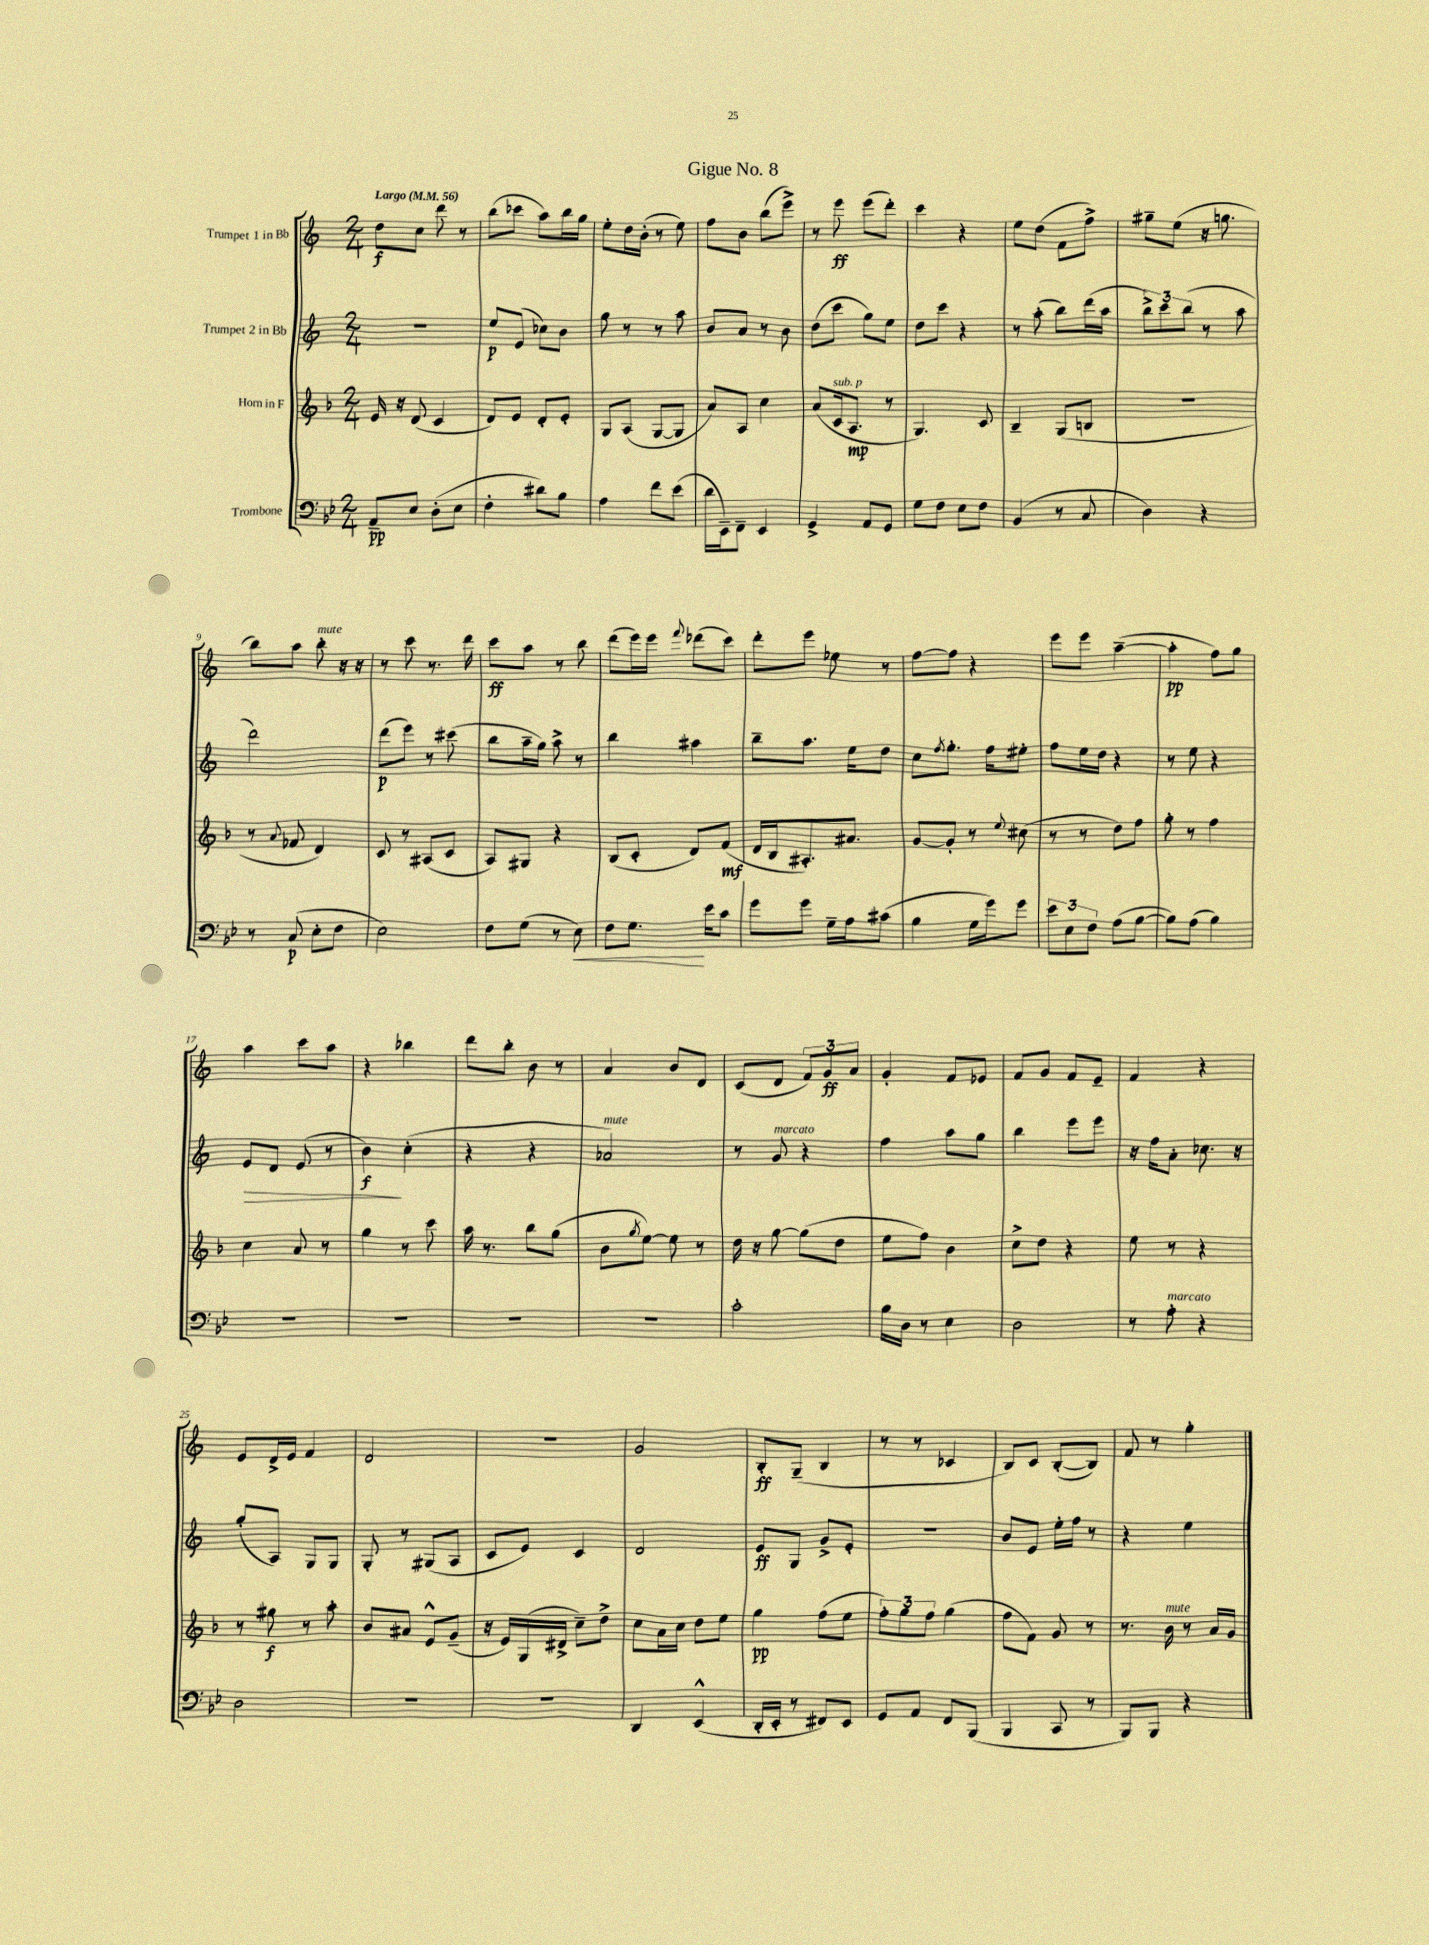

**kern	**kern	**kern	**kern
*staff4	*staff3	*staff2	*staff1
*clefF4	*clefG2	*clefG2	*clefG2
*k[b-e-]	*k[b-]	*k[]	*k[]
*M2/4	*M2/4	*M2/4	*M2/4
*MM56	*MM56	*MM56	*MM56
8AA~/L	16e/	2r	8dd\L
.	16r	.	.
8E-/J	(8d/	.	8cc\J
(8D'\L	4c/	.	8ddd\
8E-\J	.	.	8r
=	=	=	=
4F'\	8d/L)	8ee/L	(8bb\L
.	8e/J	(8e/J	8ccc-\J
8d#\L)	8d'/L	8cc-\L)	8aa\L)
8B-\J	8e'/J	8b\J	16bb\L
.	.	.	16gg\JJ
=	=	=	=
4A\	8G/L	8gg\	8ee'\L
.	(8A/J	8r	16dd\L
.	.	.	(16b'\JJ
8f\L	[8G/L	8r	8r
(8e-\J	8G/]J	8aa\	8ee\)
=	=	=	=
16d\LL	8a/L)	8b/L	8ff\L
16EE-~\J)	.	.	.
8FF~\J	8A/J	8a/J	8b\J
4EE-/	4cc\	8r	(8bb\L
.	.	8b\	8eee^\J)
=	=	=	=
4GG^/	(8a/L	(8dd\L	8r
.	16c/k	8ccc\J	8eee\
.	8.A/J	.	.
8AA/L	.	8gg\L)	(8eee\L
8GG/J	8r	8ee\J	8ddd'\J)
=	=	=	=
8G\L	4.G/)	8dd\L	4ccc\
8F\J	.	8ccc\J	.
8E-\L	.	4r	4r
8F\J	8c/	.	.
=	=	=	=
(4BB-/	4B-~/	8r	8ee\L
.	.	(8aa'\	(8dd\J
8r	(8G/L	8bb\L)	8f\L
8C/	8B/J	(16ddd\L	8ff^\J)
.	.	16aa\JJ	.
=	=	=	=
4D\)	2r	12bb^\L)	8gg#~\L
.	.	12ccc\	.
.	.	.	(8ee\J
.	.	(12bb\J	.
4r	.	8r	16r
.	.	.	8.gg\
.	.	8aa\	.
=	=	=	=
8r	8r	2ddd\)	8bb\L)
.	8qqa/	.	.
(8C/	8f-/	.	8aa\J
8E-'\L	4d/)	.	8bb'\
8F\J	.	.	16r
.	.	.	16r
=	=	=	=
2E-\)	8c/	(8ddd\L	8r
.	8r	8eee\J)	8ccc\
.	(8A#/L	8r	8.r
.	8c/J	(8ccc#\	.
.	.	.	16ddd\
=	=	=	=
8F\L	8A/L)	8bb\L	8ccc\L
(8G\J	8G#/J	16aa~\L	8aa\J
.	.	16gg\JJ)	.
8r	4r	8aa^\	8r
8E-\)	.	8r	8bb\
=	=	=	=
8F\L	(8B-/L	4bb\	(8ddd\L
8.G\J	8c'/J	.	16eee\L)
.	.	.	16eee\JJ
.	.	.	8qqfff/
.	8d/L)	4aa#\	(8ddd-\L
16e-\LK	.	.	.
8c\J	(8f/J	.	8ccc\J)
=	=	=	=
8g\L	16d/LL	8bb~\L	8ddd'\L
.	16B-/J	.	.
8g\J	8.A#'/)	8.aa\J	8eee\J
16G~\LL	.	.	8ee-\
16A\J	8.a#/J	16ee\LK	.
(8c#\J	.	8dd\J	8r
=	=	=	=
4B-\	[8g/L	8cc\L	[8ff\L
.	.	8qff/	.
.	8g'/]J	8.gg'\J	8ff\]J
16G\LL	8r	.	4r
16g\J)	.	16ff\LK	.
.	8qqee/	.	.
8g\J	(8cc#\	8ee#'\J	.
=	=	=	=
12e-\L	8r	8ff\L	8eee\L
12E-\	.	.	.
.	8r	16ee\L	8eee\J
12F\J	.	.	.
.	.	16dd\JJ	.
(8A\L	8dd\L)	4r	([4aa~\
[8B-\J	8ff\J	.	.
=	=	=	=
8B-\]L)	8gg'\	8r	4aa'\]
(8A\J	8r	8ee\	.
4B-\)	4ff\	4r	8ff\L)
.	.	.	8gg\J
=	=	=	=
2r	4cc\	8e/L	4aa\
.	.	8d/J	.
.	8a/	(8e/	8ccc\L
.	8r	8r	8aa\J
=	=	=	=
2r	4gg\	4b\)	4r
.	8r	(4cc'\	4bb-\
.	8ccc\	.	.
=	=	=	=
2r	16aa\	4r	8ddd\L
.	8.r	.	.
.	.	.	8bb'\J
.	8bb-\L	4r	8b\
.	(8gg\J	.	8r
=	=	=	=
2r	8b-\L	2a-/)	4a/
.	8qgg/	.	.
.	[8ee\J)	.	.
.	8ee\]	.	8b/L
.	8r	.	8d/J
=	=	=	=
2c'\	16dd\	8r	(8c/L
.	16r	.	.
.	[8gg\	8g/	8d/J
.	(8gg\]L	4r	12f/L)
.	.	.	12g/
.	8dd\J	.	.
.	.	.	12a/J
=	=	=	=
16B-\LL	8ee\L	4ff\	4g'/
16D\JJ	.	.	.
8r	8ff\J)	.	.
4E-\	4b-\	8aa\L	8f/L
.	.	8gg\J	8e-/J
=	=	=	=
2D\	8cc^\L	4bb\	8f/L
.	8dd\J	.	8g/J
.	4r	8eee\L	8f/L
.	.	8eee\J	8e~/J
=	=	=	=
8r	8ee\	16r	4f/
.	.	16ff\LK	.
8A'\	8r	8a'\J	.
4r	4r	8.cc-\	4r
.	.	16r	.
=	=	=	=
2D\	8r	(8gg'/L	8e/L
.	8gg#\	8A/J)	16d^/L
.	.	.	16e/JJ
.	8r	8G/L	4f/
.	8aa'\	8G/J	.
=	=	=	=
2r	8b-/L	8G'/	2d/
.	8a#/J	8r	.
.	8e^^/L	(8G#/L	.
.	(8g~/J	8A/J	.
=	=	=	=
2r	16r	8c/L	2r
.	16e/LL)	.	.
.	(16G/	8e/J)	.
.	16d#^/JJ	.	.
.	8cc~\L)	4c/	.
.	8dd^\J	.	.
=	=	=	=
4DD/	8cc\L	2d/	2g/
.	16a\L	.	.
.	16cc\JJ	.	.
(4EE-^^/	8dd\L	.	.
.	8ee\J	.	.
=	=	=	=
16DD'/LL	4gg\	8e/L	8B'/L
16EE-'/JJ	.	.	.
8r	.	8G/J	(8G~/J
8FF#/L)	(8ff\L	8g^/L	4B/
8EE-/J	8ee\J	8e'/J	.
=	=	=	=
8GG/L	12ff'\L)	2r	8r
.	12gg\	.	.
8AA/J	.	.	8r
.	12ff\J	.	.
8FF/L	(4gg\	.	4c-/
(8BBB-/J	.	.	.
=	=	=	=
4BBB-/	8ff\L	8b/L	8B/L)
.	8f\J)	8e/J	8c/J
8CC/	8g/	16ee'\LL	([8B'/L
.	.	16ff\JJ	.
8r	8r	8r	8B/]J)
=	=	=	=
8BBB-/L)	8.r	4r	8f/
8BBB-/J	.	.	8r
.	16b-\	.	.
4r	8r	4ee\	4gg'\
.	16a/LL	.	.
.	16g/JJ	.	.
==	==	==	==
*-	*-	*-	*-
